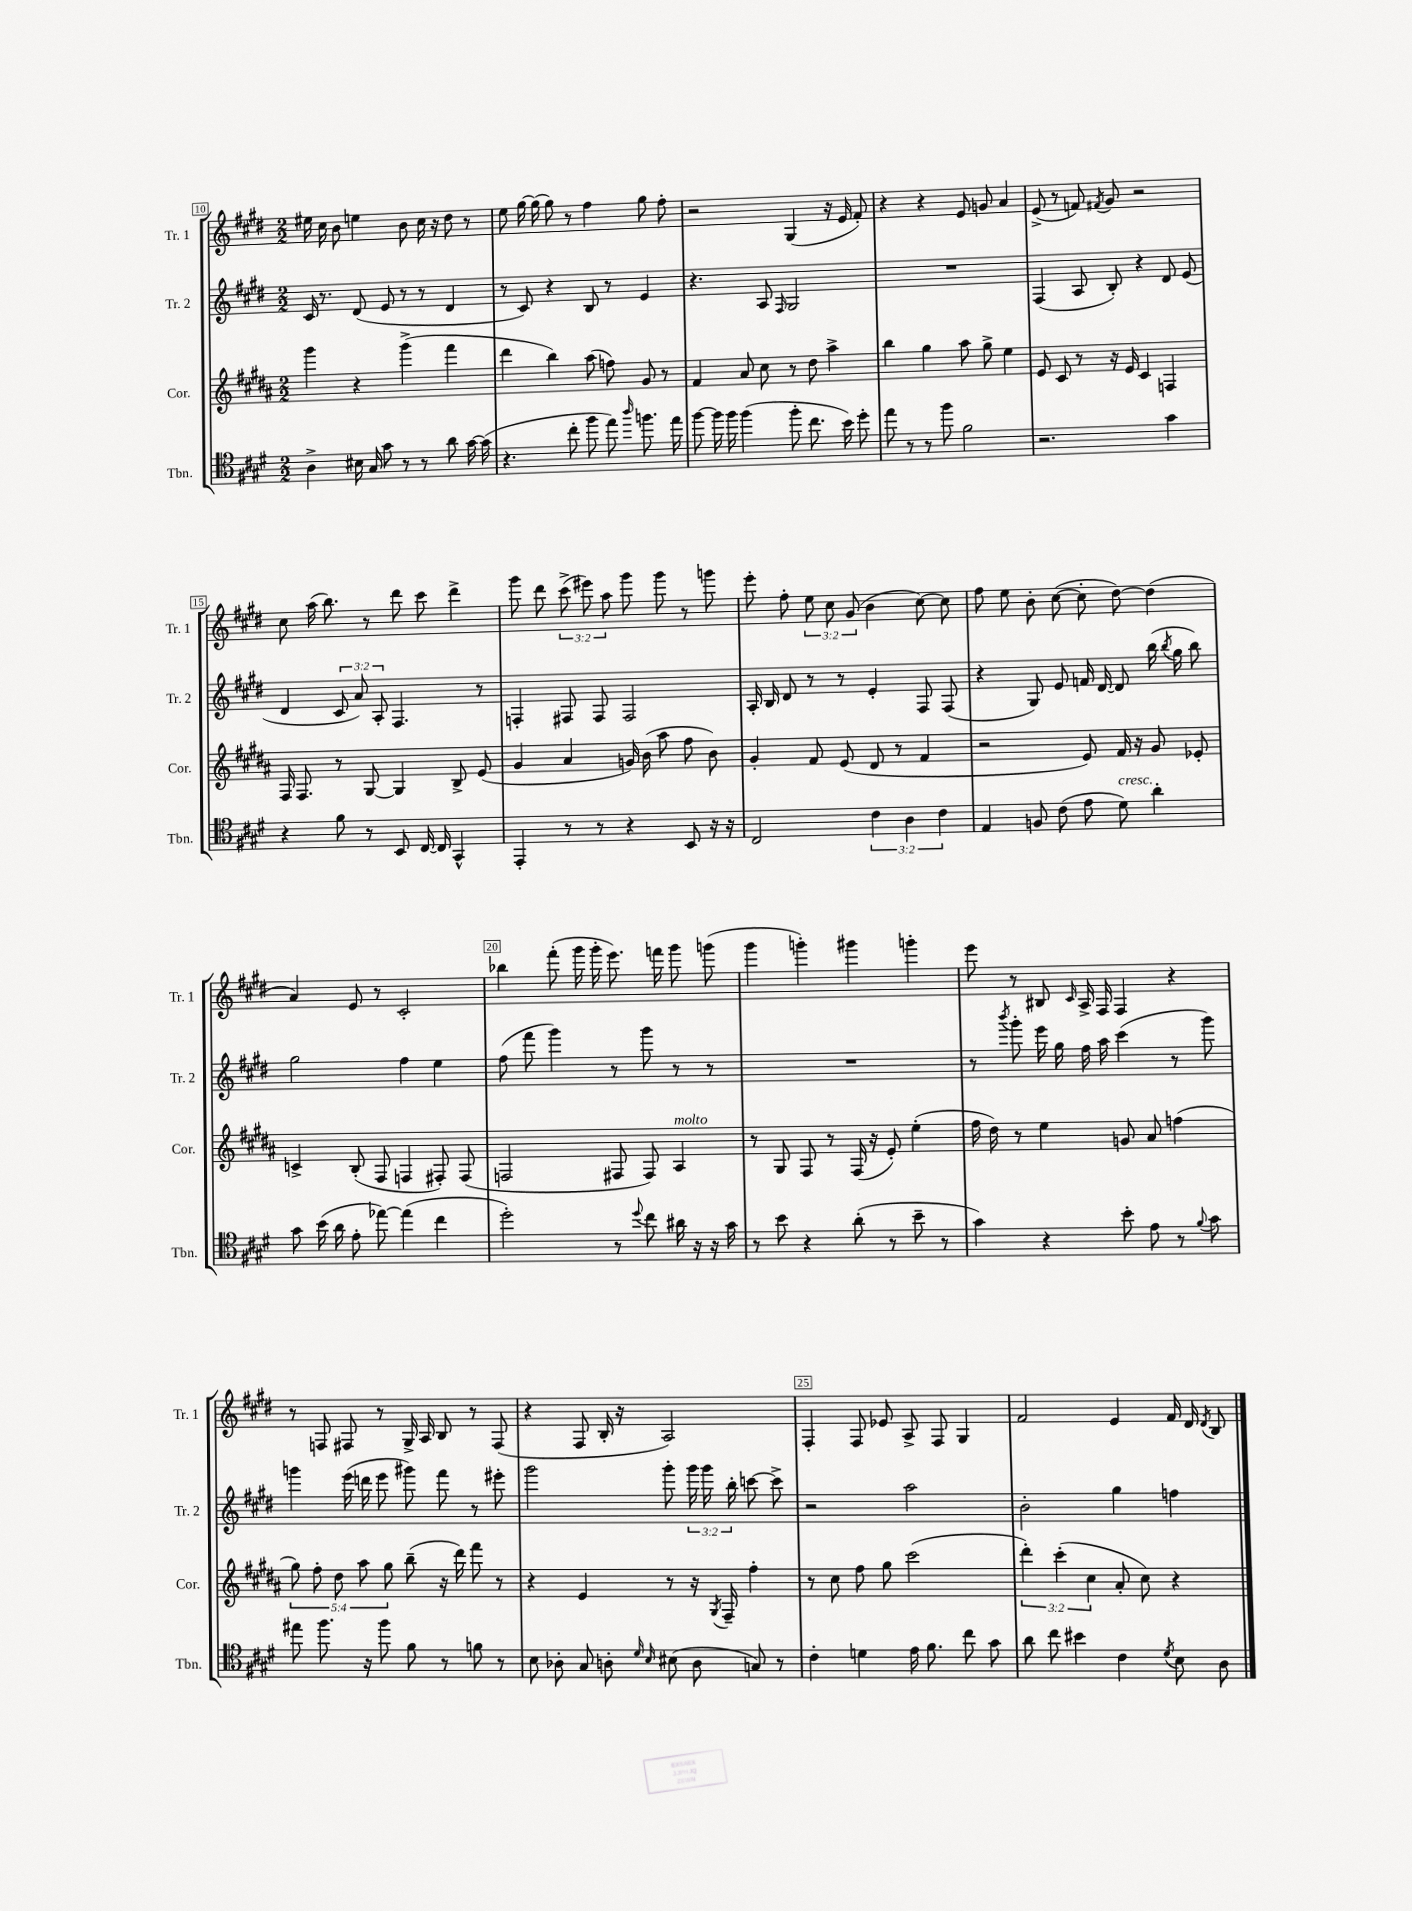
<<
\new StaffGroup <<
\new Staff = "s0" \with { instrumentName = "Tr. 1" shortInstrumentName = "Tr. 1" } {
    \clef treble \key e \major \numericTimeSignature \time 2/2 \override Staff.TupletNumber.text = #tuplet-number::calc-fraction-text
    \autoBeamOff eis''16 cis''16 b'8 e''4 b'8 cis''16 r16 dis''8 r8 |
    e''8 gis''16~ gis''16( gis''8) r8 fis''4 gis''8 fis''8-. |
    r2 gis4( r16 e'16 fis'8-.) |
    r4 r4 e'8 g'8 a'4 |
    e'8->( r8 f'8) \acciaccatura { fis'8 } gis'8 r2 |
    cis''8 a''16( b''8.) r8 dis'''8 cis'''8 dis'''4-> |
    gis'''8 dis'''8 \tuplet 3/2 { cis'''8->( eis'''8) a''8 } gis'''8 gis'''8 r8 g'''8 |
    e'''8-. fis''8-. \tuplet 3/2 { e''8 cis''8 gis'8( } b'4 cis''8~) cis''8 |
    fis''8 e''8 b'8-. cis''8~( cis''8-. dis''8~) dis''4( |
    a'4) e'8 r8 cis'2-. |
    bes''4 fis'''8-.( gis'''16 gis'''16-. e'''8.) f'''16 gis'''8 g'''8( |
    gis'''4 g'''4-.) gis'''4 g'''4-. |
    e'''8 r8 bis8 \grace { cis'16 } a16-> fis16 fis4 r4 |
    r8 f8 fis8 r8 gis16-> a16 b8 r8 fis8( |
    r4 fis8 b16-. r16 a2) |
    fis4-. fis8 ees'8 a8-> fis8 gis4 |
    fis'2 e'4 fis'16 dis'16 \acciaccatura { dis'8 } b8 \bar "|." |
}
\new Staff = "s1" \with { instrumentName = "Tr. 2" shortInstrumentName = "Tr. 2" } {
    \clef treble \key e \major \numericTimeSignature \time 2/2 \override Staff.TupletNumber.text = #tuplet-number::calc-fraction-text
    \autoBeamOff cis'16 r8. dis'8( e'8 r8 r8 dis'4 |
    r8 cis'8) r4 b8 r8 e'4 |
    r4. a8 \grace { fis16 } gis2 |
    R1 |
    fis4( a8 b8-.) r4 dis'8 e'8( |
    dis'4 \tuplet 3/2 { cis'8 a'8) a8-. } fis4. r8 |
    f4-. fis8 fis8 fis2 |
    a16-. b16 dis'8 r8 r8 e'4-. fis8 fis8( |
    r4 gis8) e'8 f'16 dis'16~ dis'8 b''16( \acciaccatura { b''8 } gis''16 b''8) |
    gis''2 fis''4 e''4 |
    fis''8( fis'''8 gis'''4) r8 gis'''8 r8 r8 |
    R1 |
    r8 \acciaccatura { b'''8 } gis'''8-. e'''16 gis''16 fis''16 a''16 cis'''4( r8 gis'''8) |
    g'''4 e'''16( d'''16 e'''8 gis'''8) fis'''8 r8 eis'''8-. |
    gis'''2 gis'''8-. \tuplet 3/2 { gis'''16 gis'''16 b''16-. } c'''8~ c'''8-> |
    r2 a''2 |
    b'2-. gis''4 f''4 \bar "|." |
}
\new Staff = "s2" \with { instrumentName = "Cor." shortInstrumentName = "Cor." } {
    \clef treble \key b \major \numericTimeSignature \time 2/2 \override Staff.TupletNumber.text = #tuplet-number::calc-fraction-text
    \autoBeamOff gis'''4 r4 gis'''4->( fis'''4 |
    dis'''4 b''4) ais''8( f''8) gis'8 r8 |
    fis'4 ais'8 cis''8 r8 dis''8 ais''4-> |
    b''4 gis''4 ais''8 gis''8-> e''4 |
    e'8 cis'8 r8 r16 e'16 cis'4 f4 |
    fis16 fis8. r8 gis8~ gis4 b8-> e'8( |
    gis'4 ais'4 g'16) b'16( ais''8 fis''8 b'8) |
    gis'4-. fis'8 e'8( dis'8 r8 fis'4 |
    r2 e'8) fis'16 r16 gis'8 ees'8-. |
    c'4-> b8-.( fis8 f4 fis8-.) fis8( |
    f2 fis8 fis8) ais4^\markup { \italic "molto" } |
    r8 gis8 fis8 r8 fis16( r16 e'8-.) e''4-.( |
    fis''16 dis''16) r8 e''4 g'8 ais'8 f''4( |
    \tuplet 5/4 { gis''8) fis''8-. dis''8 ais''8 gis''8 } b''8--( r16 dis'''16) fis'''8 r8 |
    r4 e'4 r8 r16 \acciaccatura { gis8 } fis16-- fis''4-. |
    r8 cis''8 fis''8 gis''8 cis'''2( |
    \tuplet 3/2 { dis'''4-.) cis'''4-.( cis''4 } ais'8-. cis''8) r4 \bar "|." |
}
\new Staff = "s3" \with { instrumentName = "Tbn." shortInstrumentName = "Tbn." } {
    \clef tenor \key e \major \numericTimeSignature \time 2/2 \override Staff.TupletNumber.text = #tuplet-number::calc-fraction-text
    \autoBeamOff a4-> bis16 gis16 gis'8 r8 r8 a'8 gis'16~ gis'16( |
    r4. cis''8-. fis''8 e''8) \grace { a''16 } f''8. e''16 |
    fis''8~ fis''16 fis''16 fis''4( fis''8-. cis''8. b'16) dis''8-. |
    e''8 r8 r8 fis''8 fis'2 |
    r2. gis'4 |
    r4 fis'8 r8 b,8 cis16~ cis16 gis,4-^ |
    e,4-. r8 r8 r4 b,8 r16 r16 |
    cis2 \tuplet 3/2 { cis'4 a4 cis'4 } |
    e4 f8 cis'8( e'8 dis'8^\markup { \italic "cresc." }) a'4-. |
    gis'8 b'16( a'16 e'8-. ees''8~) ees''4( cis''4 |
    dis''2-.) r8 \appoggiatura { dis''8 } cis''8 ais'16 r16 r16 gis'16 |
    r8 b'8 r4 a'8-.( r8 b'8-- r8 |
    gis'4) r4 b'8-. e'8 r8 \appoggiatura { fis'8 } gis'8 |
    eis''8 fis''8. r16 fis''8 fis'8 r8 f'8 r8 |
    b8 aes8-. gis8 a8-. \grace { dis'16 b16 } bis8( a8 g8) r8 |
    cis'4-. d'4 e'16 fis'8. cis''8 gis'8 |
    a'8 cis''8 bis'4 cis'4 \acciaccatura { dis'8 } b8 a8 \bar "|." |
}
>>
>>
\layout { \context { \Score currentBarNumber = #10 \override BarNumber.break-visibility = ##(#f #t #t) barNumberVisibility = #(every-nth-bar-number-visible 5) \override BarNumber.stencil = #(make-stencil-boxer 0.1 0.3 ly:text-interface::print) } }
